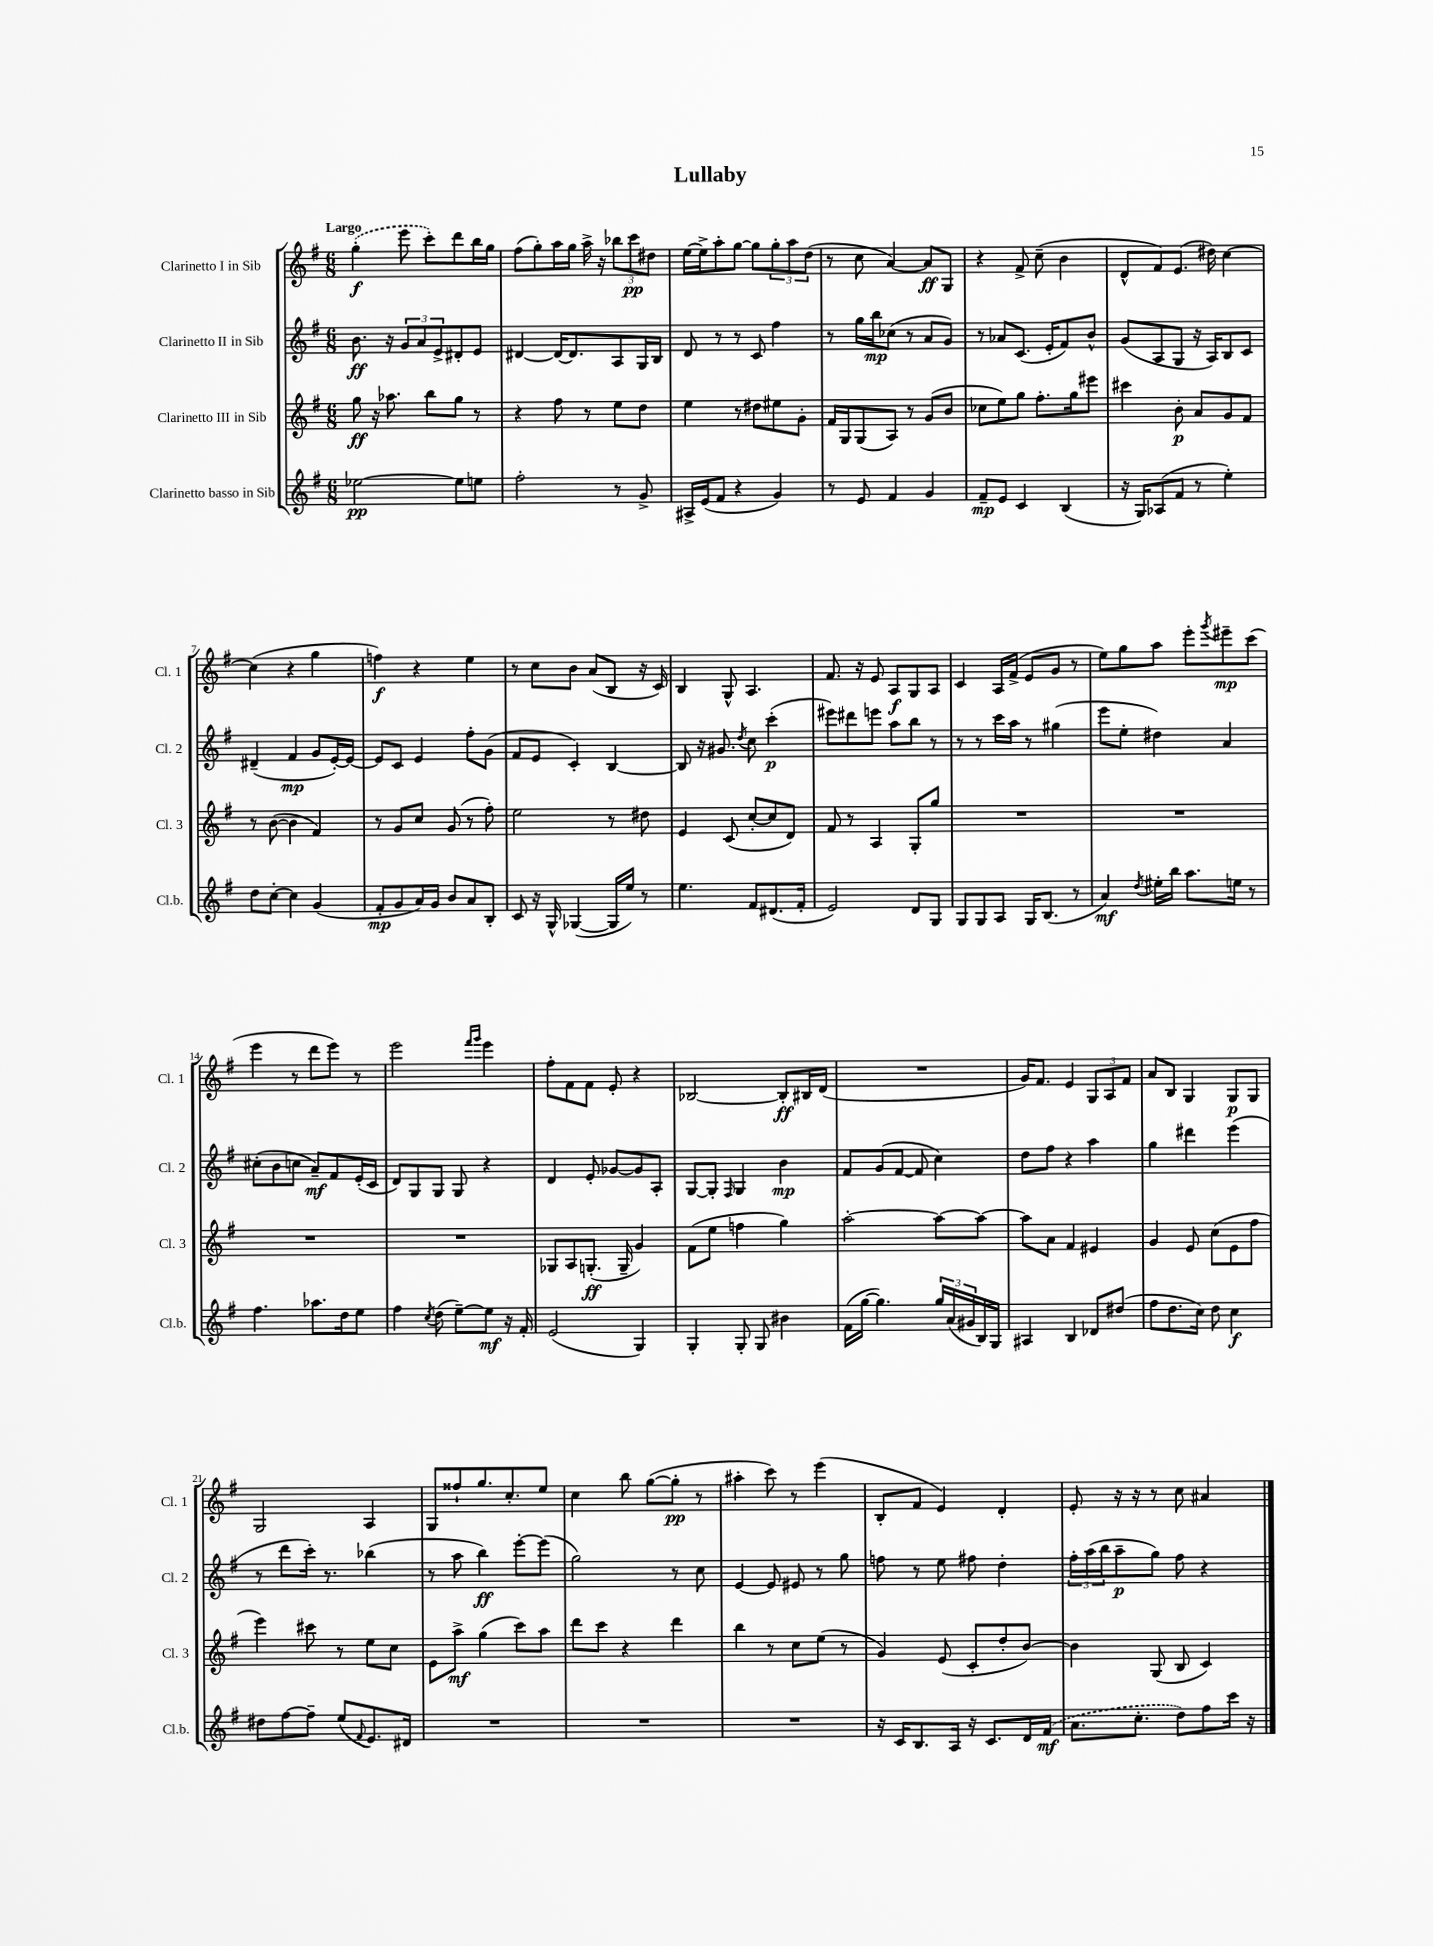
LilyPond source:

\header { title = "Lullaby" }
<<
\new StaffGroup <<
\new Staff = "s0" \with { instrumentName = "Clarinetto I in Sib" shortInstrumentName = "Cl. 1" } {
    \clef treble \key g \major \numericTimeSignature \time 6/8 \tempo "Largo"
    \once \slurDashed g''4-.\f( e'''8 c'''8-.) d'''8 b''16 g''16 |
    fis''8( g''8-.) a''16 g''16 a''16-> r16 \tuplet 3/2 { bes''8 c'''8\pp dis''8 } |
    e''16~ e''16-> a''8-. g''8~ g''8 \tuplet 3/2 { g''8-. a''8 d''8( } |
    r8 c''8 a'4~) a'8\ff g8 |
    r4 fis'8-> c''8--( b'4 |
    d'8-^ fis'8) e'8.( dis''16) c''4~ |
    c''4( r4 g''4 |
    f''4\f) r4 e''4 |
    r8 c''8 b'8 a'8( b8 r16 c'16) |
    b4 g8-^ a4. |
    fis'8. r16 e'8 a8\f g8 a8 |
    c'4 a16 fis'16->( e'8 g'8 r8 |
    e''8) g''8 a''8 e'''8-. \acciaccatura { g'''8 } eis'''8--\mp c'''8( |
    e'''4 r8 d'''8 e'''8) r8 |
    e'''2 \grace { fis'''16 g'''16 } e'''4 |
    fis''8-. fis'8 fis'8 e'8-. r4 |
    bes2~ bes8-.\ff bis16 d'16( |
    R2. |
    g'16) fis'8. e'4 \tuplet 3/2 { g8 a8 fis'8 } |
    a'8 b8 g4 g8\p g8 |
    g2 a4 |
    g8 fisis''8-! g''8. c''8.-. e''8 |
    c''4 b''8 g''8~( g''8-.\pp r8 |
    ais''4-. c'''8) r8 e'''4( |
    b8-. fis'8 e'4) d'4-. |
    e'8-. r16 r16 r8 c''8 ais'4 \bar "|." |
}
\new Staff = "s1" \with { instrumentName = "Clarinetto II in Sib" shortInstrumentName = "Cl. 2" } {
    \clef treble \key g \major \numericTimeSignature \time 6/8
    b'8.\ff r16 \tuplet 3/2 { g'8 a'8 e'8-> } dis'8-. e'8 |
    dis'4~ dis'16~ dis'8. a8 g16 b16 |
    d'8 r8 r8 c'8 fis''4 |
    r8 g''16 b''16\mp ces''8( r8 a'8 g'8) |
    r8 aes'8 c'8.( e'16-. fis'8) b'8-^ |
    g'8( a8 g8 r16 a16) b8 c'8 |
    dis'4--( fis'4\mp g'8 e'16~-.) e'16~ |
    e'8 c'8 e'4 fis''8-. g'8( |
    fis'8 e'8 c'4-.) b4~ |
    b8 r16 gis'8. \acciaccatura { d''8 } c''8 c'''4-.\p( |
    eis'''8) dis'''8 e'''8 a''8 b''8 r8 |
    r8 r8 c'''16 a''16 r8 gis''4( |
    e'''8 e''8-. dis''4) a'4 |
    cis''8-.( b'8 c''8 a'8--\mf) fis'8 e'16-.( c'16 |
    d'8) g8 g8 g8 r4 |
    d'4 e'8-. ges'8~ ges'8 a8-. |
    g8~ g8-. \grace { fis16 } g4 b'4\mp |
    fis'8 g'8( fis'8~ fis'8 c''4) |
    d''8 fis''8 r4 a''4 |
    g''4 dis'''4 e'''4( |
    r8 d'''8 c'''16-.) r8. bes''4( |
    r8 a''8 b''4\ff) e'''8~-. e'''8( |
    g''2) r8 c''8 |
    e'4~ e'8 eis'8 r8 g''8 |
    f''8 r8 e''8 fis''8 d''4-. |
    \tuplet 3/2 { fis''16-. a''16( b''16 } a''8--\p g''8) fis''8 r4 \bar "|." |
}
\new Staff = "s2" \with { instrumentName = "Clarinetto III in Sib" shortInstrumentName = "Cl. 3" } {
    \clef treble \key g \major \numericTimeSignature \time 6/8
    g''8\ff r16 aes''8. b''8 g''8 r8 |
    r4 fis''8 r8 e''8 d''8 |
    e''4 r8 dis''8 eis''8 g'8-. |
    fis'16 g16 g8( a8) r8 g'8( b'8 |
    ces''8 e''8) g''8 fis''8.-. g''16 eis'''8 |
    cis'''4 b'8-.\p a'8 g'8 fis'8 |
    r8 b'8~( b'4 fis'4) |
    r8 g'8 c''8 g'8( r8 fis''8-.) |
    e''2 r8 dis''8 |
    e'4 c'8( c''8~-. c''8 d'8) |
    fis'8 r8 a4 g8-. g''8 |
    R2. |
    R2. |
    R2. |
    R2. |
    ges8 a8 g8.-.\ff( g16-- g'4) |
    fis'8( e''8 f''4 g''4) |
    a''2~-. a''8~ a''8~ |
    a''8 a'8 fis'4 eis'4 |
    g'4 e'8 c''8( e'8 fis''8 |
    e'''4) cis'''8 r8 e''8 c''8 |
    e'8 a''8->\mf g''4( c'''8) a''8 |
    d'''8 c'''8 r4 d'''4 |
    b''4 r8 c''8 e''8( r8 |
    g'4) e'8( c'8-. d''8-. b'8~) |
    b'4 g8( b8 c'4) \bar "|." |
}
\new Staff = "s3" \with { instrumentName = "Clarinetto basso in Sib" shortInstrumentName = "Cl.b." } {
    \clef treble \key g \major \numericTimeSignature \time 6/8
    ees''2~\pp ees''8 e''8 |
    fis''2-. r8 g'8-> |
    ais16-> e'16( fis'8 r4 g'4) |
    r8 e'8 fis'4 g'4 |
    fis'8--\mp e'8 c'4 b4( |
    r16 g16) aes8( fis'8 r8 e''4-.) |
    d''8 c''8~-. c''4 g'4( |
    fis'8-.\mp g'8 a'16) g'16 b'8 a'8 b8-. |
    c'8 r16 g16-^ ges4~( ges16 e''16) r8 |
    e''4. fis'8 dis'8.( fis'16-. |
    e'2) d'8 g8 |
    g8 g8 a8 g16 b8.( r8 |
    a'4\mf) \acciaccatura { d''8 } eis''16-. b''16 a''8. e''16 r8 |
    fis''4. aes''8. d''16 e''8 |
    fis''4 \acciaccatura { c''8 } d''8( e''8~--) e''8\mf r16 fis'16-. |
    e'2( g4) |
    g4-. g8-. g8 bis'4 |
    fis'16( g''16~ g''4.) \tuplet 3/2 { g''16 a'16( gis'16 } b16) g16 |
    ais4 b4 des'8 dis''8( |
    fis''8 d''8. c''16) d''8 c''4\f |
    dis''8 fis''8~ fis''8-- e''8( \appoggiatura { fis'8 } e'8.) dis'16 |
    R2. |
    R2. |
    R2. |
    r16 c'16 b8. a16 r16 c'8. d'16 \once \slurDashed fis'16\mf( |
    a'8. c''8.-. d''8) fis''8 c'''16 r16 \bar "|." |
}
>>
>>
